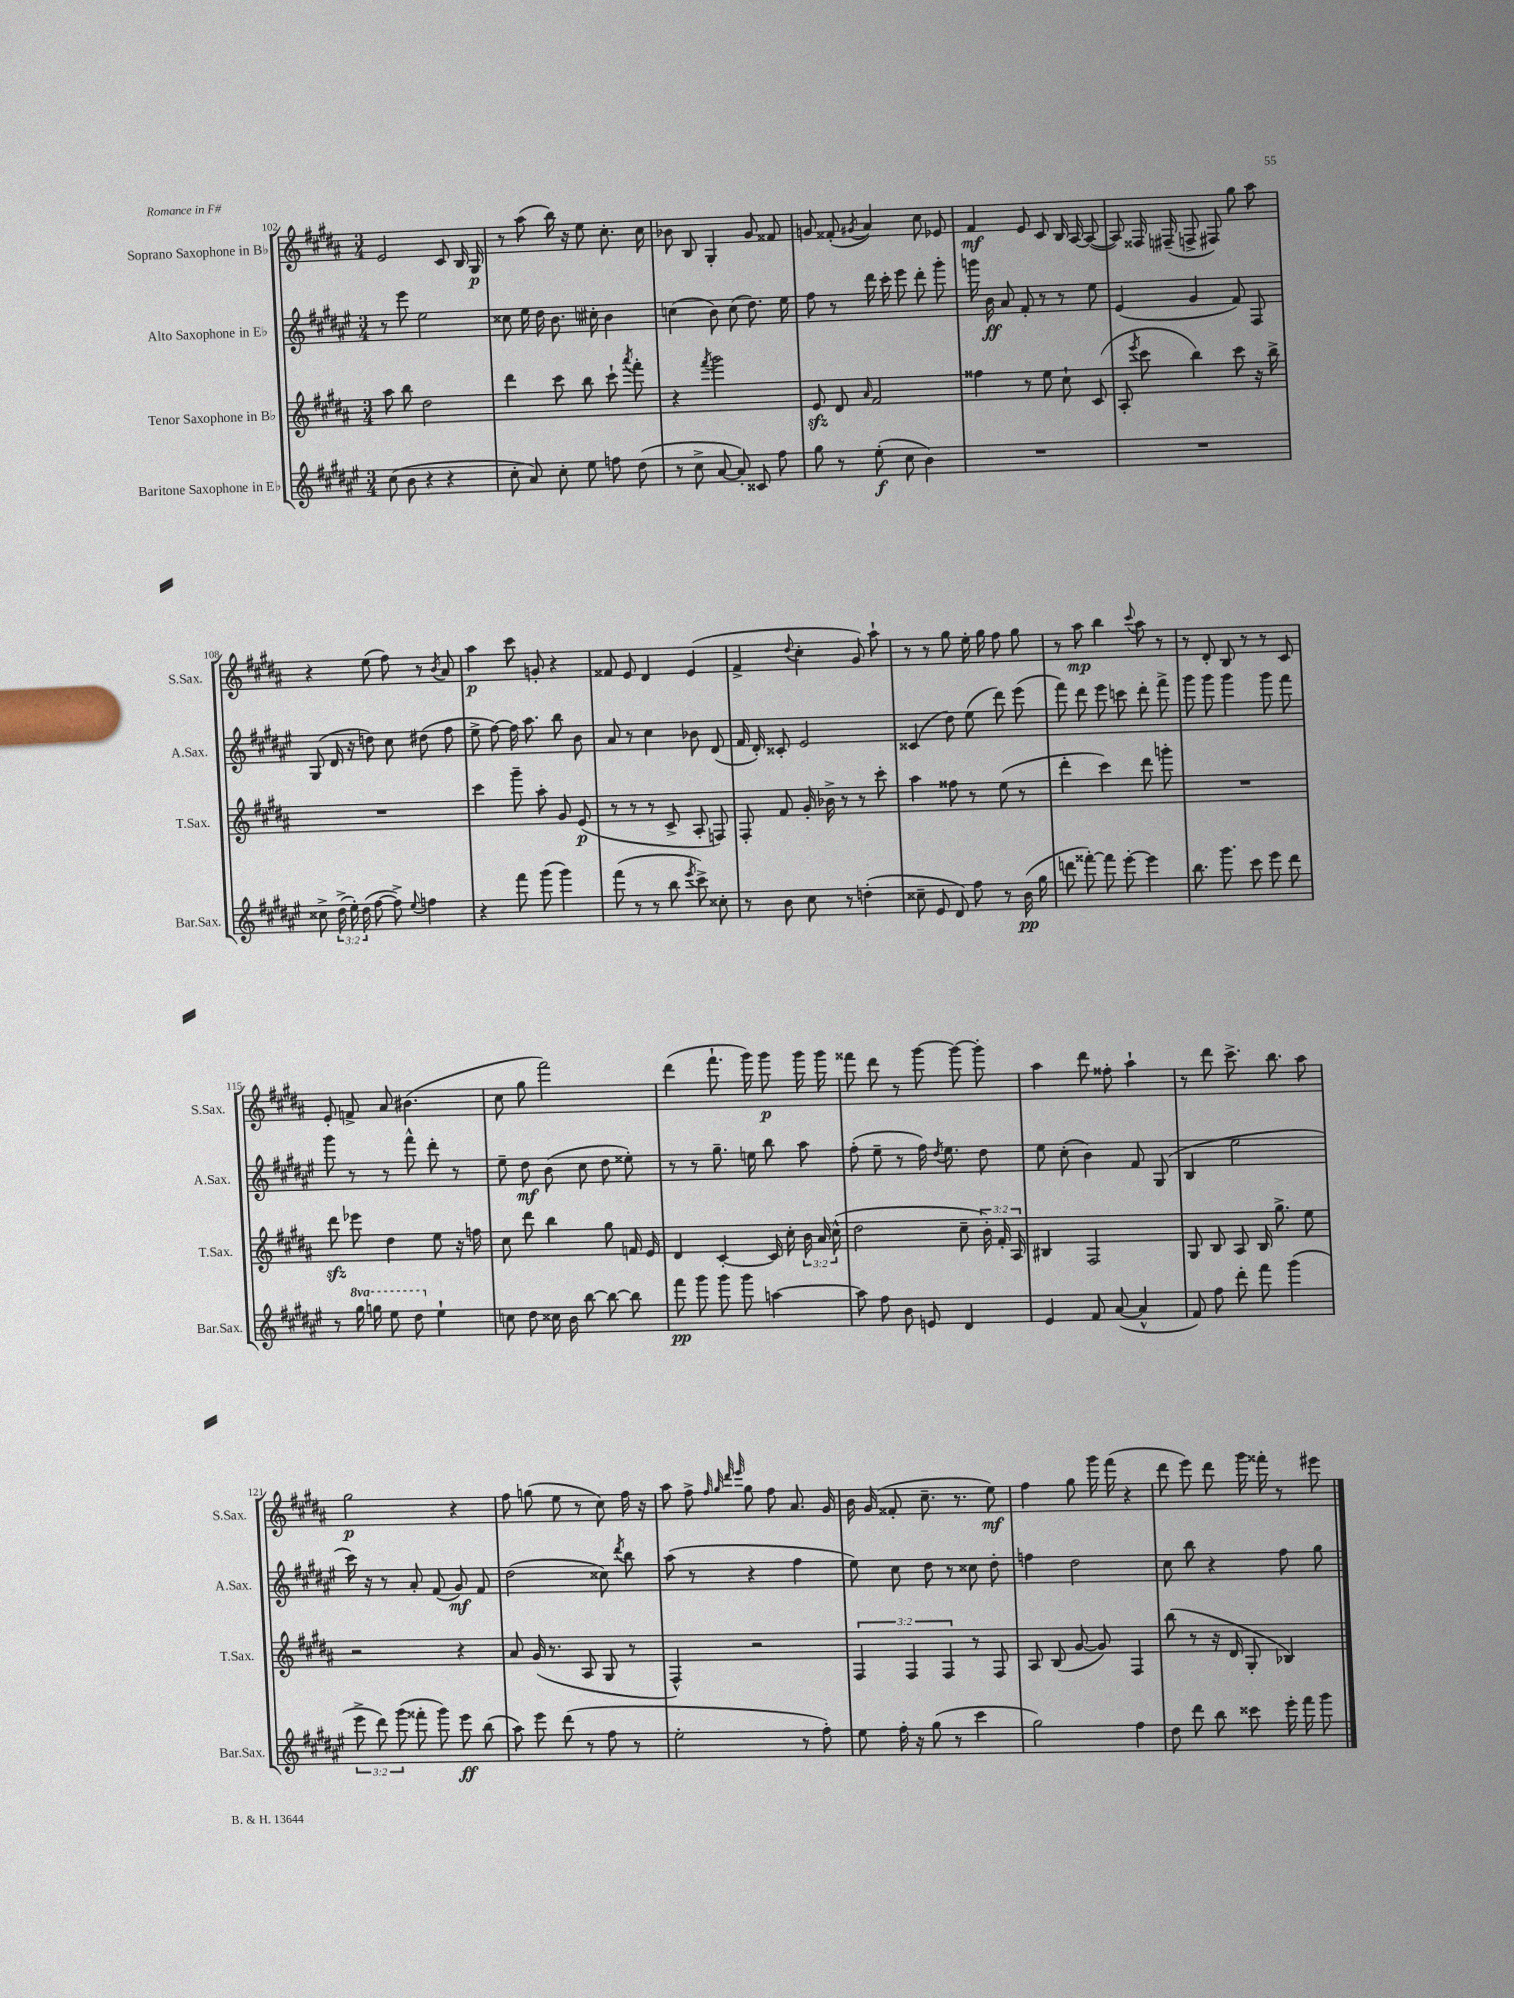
<<
\new StaffGroup <<
\new Staff = "s0" \with { instrumentName = "Soprano Saxophone in Bb" shortInstrumentName = "S.Sax." } {
    \clef treble \key b \major \numericTimeSignature \time 3/4
    \autoBeamOff e'2 cis'8 b16 gis16\p |
    r8 ais''8( b''16) r16 e''8 cis''8.-. cis''16 |
    bes'8 b8 gis4-. gis'8 fisis'8 |
    g'8 fisis'8-.( \acciaccatura { gis'8 } ais'4) cis''8 ees'8 |
    fis'4\mf e'8 cis'8 b16 ais16~ ais8~( |
    ais8) fisis16 fis16--( f8-> fis8) gis''8 ais''8 |
    r4 e''8( fis''8) r8 \acciaccatura { b'8 } ais'8 |
    ais''4\p cis'''8 g'8-. r4 |
    fisis'8 e'8 dis'4 e'4( |
    fis'4-> \appoggiatura { dis''8 } cis''4-. gis'8) ais''8-! |
    r8 r8 gis''8 e''16-. gis''16 fis''8 gis''8 |
    r8 ais''8\mp b''4 \appoggiatura { cis'''8 } ais''8 r8 |
    r8 dis'8-. b8 r8 r8 cis'8 |
    e'8-. f'8-> ais'8 bis'4.( |
    cis''8 gis''8 fis'''2) |
    dis'''4( fis'''8.-! gis'''16) gis'''8\p gis'''16 gis'''16 |
    fisis'''8 dis'''8 r8 gis'''8~ gis'''8~ gis'''8-. |
    ais''4 dis'''8 fisis''8-. ais''4-! |
    r8 dis'''8 cis'''8.-> b''8. ais''8 |
    gis''2\p r4 |
    fis''8 g''8( e''8 r8 cis''8) fis''16 r16 |
    ais''8 fis''8-> \grace { fis''32 gis''32 dis'''32 e'''32 } gis''8 fis''8 ais'8. gis'16 |
    b'16 gis'16( fisis'8-. cis''8.-- r8. e''8\mf) |
    fis''4 gis''8 gis'''16 fis'''16( r4 |
    dis'''8 e'''8) dis'''8 gis'''16 fisis'''16-. r8 eis'''8 \bar "|." |
}
\new Staff = "s1" \with { instrumentName = "Alto Saxophone in Eb" shortInstrumentName = "A.Sax." } {
    \clef treble \key fis \major \numericTimeSignature \time 3/4
    \autoBeamOff r8 eis'''8 eis''2 |
    cisis''8 eis''16 dis''16 b'8. cis''16-. b'4 |
    c''4( b'8) c''8( dis''8.) eis''16 |
    fis''8 r8 dis'''16 cis'''16-. eis'''8 dis'''8-. gis'''8-. |
    g'''16 b'16\ff ais'8 fis'8-. r8 r8 eis''8 |
    eis'4( gis'4 fis'8) fis8 |
    gis8( dis'16 r16 d''8) cis''8 dis''8( fis''8 |
    eis''8-> fis''8~) fis''16 ais''8. b''8 b'8 |
    ais'8 r8 cis''4 bes'8 dis'8( |
    fis'16 dis'16-.) cisis'8-. eis'2 |
    cisis'4( dis''8) eis''8( dis'''8) eis'''8( |
    fis'''8) dis'''8 eis'''8 c'''8 dis'''8-. fis'''8-> |
    gis'''8 gis'''8 gis'''4 gis'''8 fis'''8 |
    gis'''8 r8 r8 fis'''8-^ dis'''8-. r8 |
    eis''8-- dis''8\mf b'8( cis''8 dis''8 eisis''8-.) |
    r8 r8 gis''8.-- e''16 b''8 ais''8 |
    fis''8-.( eis''8-- r8 fis''16) \acciaccatura { dis''8 } eis''8. dis''8 |
    eis''8 cis''8-.( b'4) fis'8 gis8( |
    b4 eis''2 |
    cis'''16) r16 r8 ais'8-. fis'8( gis'8\mf) fis'8 |
    dis''2( cisis''8) \acciaccatura { dis'''8 } b''8 |
    ais''8( r8 r4 fis''4 |
    eis''8) cis''8 dis''8 r8 cisis''8 dis''8-. |
    f''4 dis''2 |
    cis''8 b''8 r4 fis''8 gis''8 \bar "|." |
}
\new Staff = "s2" \with { instrumentName = "Tenor Saxophone in Bb" shortInstrumentName = "T.Sax." } {
    \clef treble \key b \major \numericTimeSignature \time 3/4 \override Staff.TupletNumber.text = #tuplet-number::calc-fraction-text
    \autoBeamOff ais''8 b''8 dis''2 |
    dis'''4 cis'''8 b''8 cis'''8-! \acciaccatura { ais'''8 } fis'''8-. |
    r4 \acciaccatura { fis'''8 } gis'''2 |
    e'8\sfz dis'8 \grace { ais'16 } fis'2 |
    fisis''4 r8 e''8 cis''8-! cis'8( |
    ais8-. \acciaccatura { e'''8 } cis'''8 b''4) cis'''8 r16 b''16-> |
    R2. |
    cis'''4 gis'''8-- ais''8-. gis'8 e'8\p( |
    r8 r8 r8 cis'8-> ais8-. f8) |
    fis8-. fis'8 gis'16-. bes'16-> r8 r8 cis'''8-. |
    ais''4 fisis''8 r8 e''8( r8 |
    dis'''4-. cis'''4) dis'''8 g'''8-. |
    R2. |
    dis'''8\sfz ees'''8 dis''4 e''8 r16 f''16 |
    cis''8 dis'''8 b''4 gis''8 f'16 e'16 |
    dis'4 cis'4~-. cis'16 cis''16-. \tuplet 3/2 { b'16 ais'16 cis''16-^( } |
    dis''2 cis''8-- \tuplet 3/2 { b'16-.) fis'16-. ais16 } |
    bis4 fis2 |
    gis8 b8 ais8 b16 gis''8.-> e''8 |
    r2 r4 |
    ais'8 gis'16( r8. ais8 gis8 r8 |
    fis4-^) r2 |
    \tuplet 3/2 { fis4 fis4 fis4 } r8 fis8 |
    ais8 b8( gis'8~ gis'8) fis4 |
    b''8( r8 r16 dis'16 gis8-. bes4) \bar "|." |
}
\new Staff = "s3" \with { instrumentName = "Baritone Saxophone in Eb" shortInstrumentName = "Bar.Sax." } {
    \clef treble \key fis \major \numericTimeSignature \time 3/4 \override Staff.TupletNumber.text = #tuplet-number::calc-fraction-text \set Staff.ottavationMarkups = #ottavation-simple-ordinals
    \autoBeamOff cis''8( b'8 r4 r4 |
    cis''8-. ais'8) cis''8-. eis''8 f''8 dis''8( |
    r8 cis''8-> ais'8~ ais'8-.) cisis'8 fis''8 |
    gis''8 r8 eis''8-.\f( cis''8 b'4) |
    R2. |
    R2. |
    cisis''8-> \tuplet 3/2 { dis''16->( eis''16-.) dis''16( } fis''8~ fis''8->) \appoggiatura { eis''8 } f''4 |
    r4 fis'''8 gis'''8( gis'''4) |
    fis'''8( r8 r8 b''8 \acciaccatura { eis'''8 } cis'''8->) cisis''8-. |
    r8 b'8 cis''8 r8 d''4-.( |
    cisis''8-- eis'8 dis'8) fis''8 r8 b'16\pp( gis''16 |
    d'''8 fisis'''8~-.) fisis'''8 eis'''8~-. eis'''4 |
    b''8. gis'''8. cis'''8 eis'''8 dis'''8 |
    r8 \ottava #1 gis'''16 g'''16 eis'''8 dis'''8 \ottava #0 eis''4-! |
    c''8 dis''8 cisis''16 b'16 b''8~ b''8~ b''8 |
    fis'''8\pp gis'''8 gis'''8 gis'''8 a''4~ |
    a''8 fis''8 b'8 e'8 dis'4 |
    eis'4 fis'8 ais'8~( ais'4-^ |
    fis'8) fis''8 dis'''8-. fis'''8 gis'''4( |
    \tuplet 3/2 { eis'''8-> dis'''8) gis'''8( } fisis'''8-. gis'''8) eis'''8\ff b''8( |
    ais''8) eis'''8 dis'''8( r8 fis''8 r8 |
    eis''2-. r8 fis''8-.) |
    eis''8 fis''16-. r16 gis''8( r8 cis'''4 |
    gis''2) fis''4 |
    dis''8 dis'''8 b''8 cisis'''8 eis'''16-. fis'''16 gis'''8 \bar "|." |
}
>>
>>
\layout { \context { \Score currentBarNumber = #102 } }
